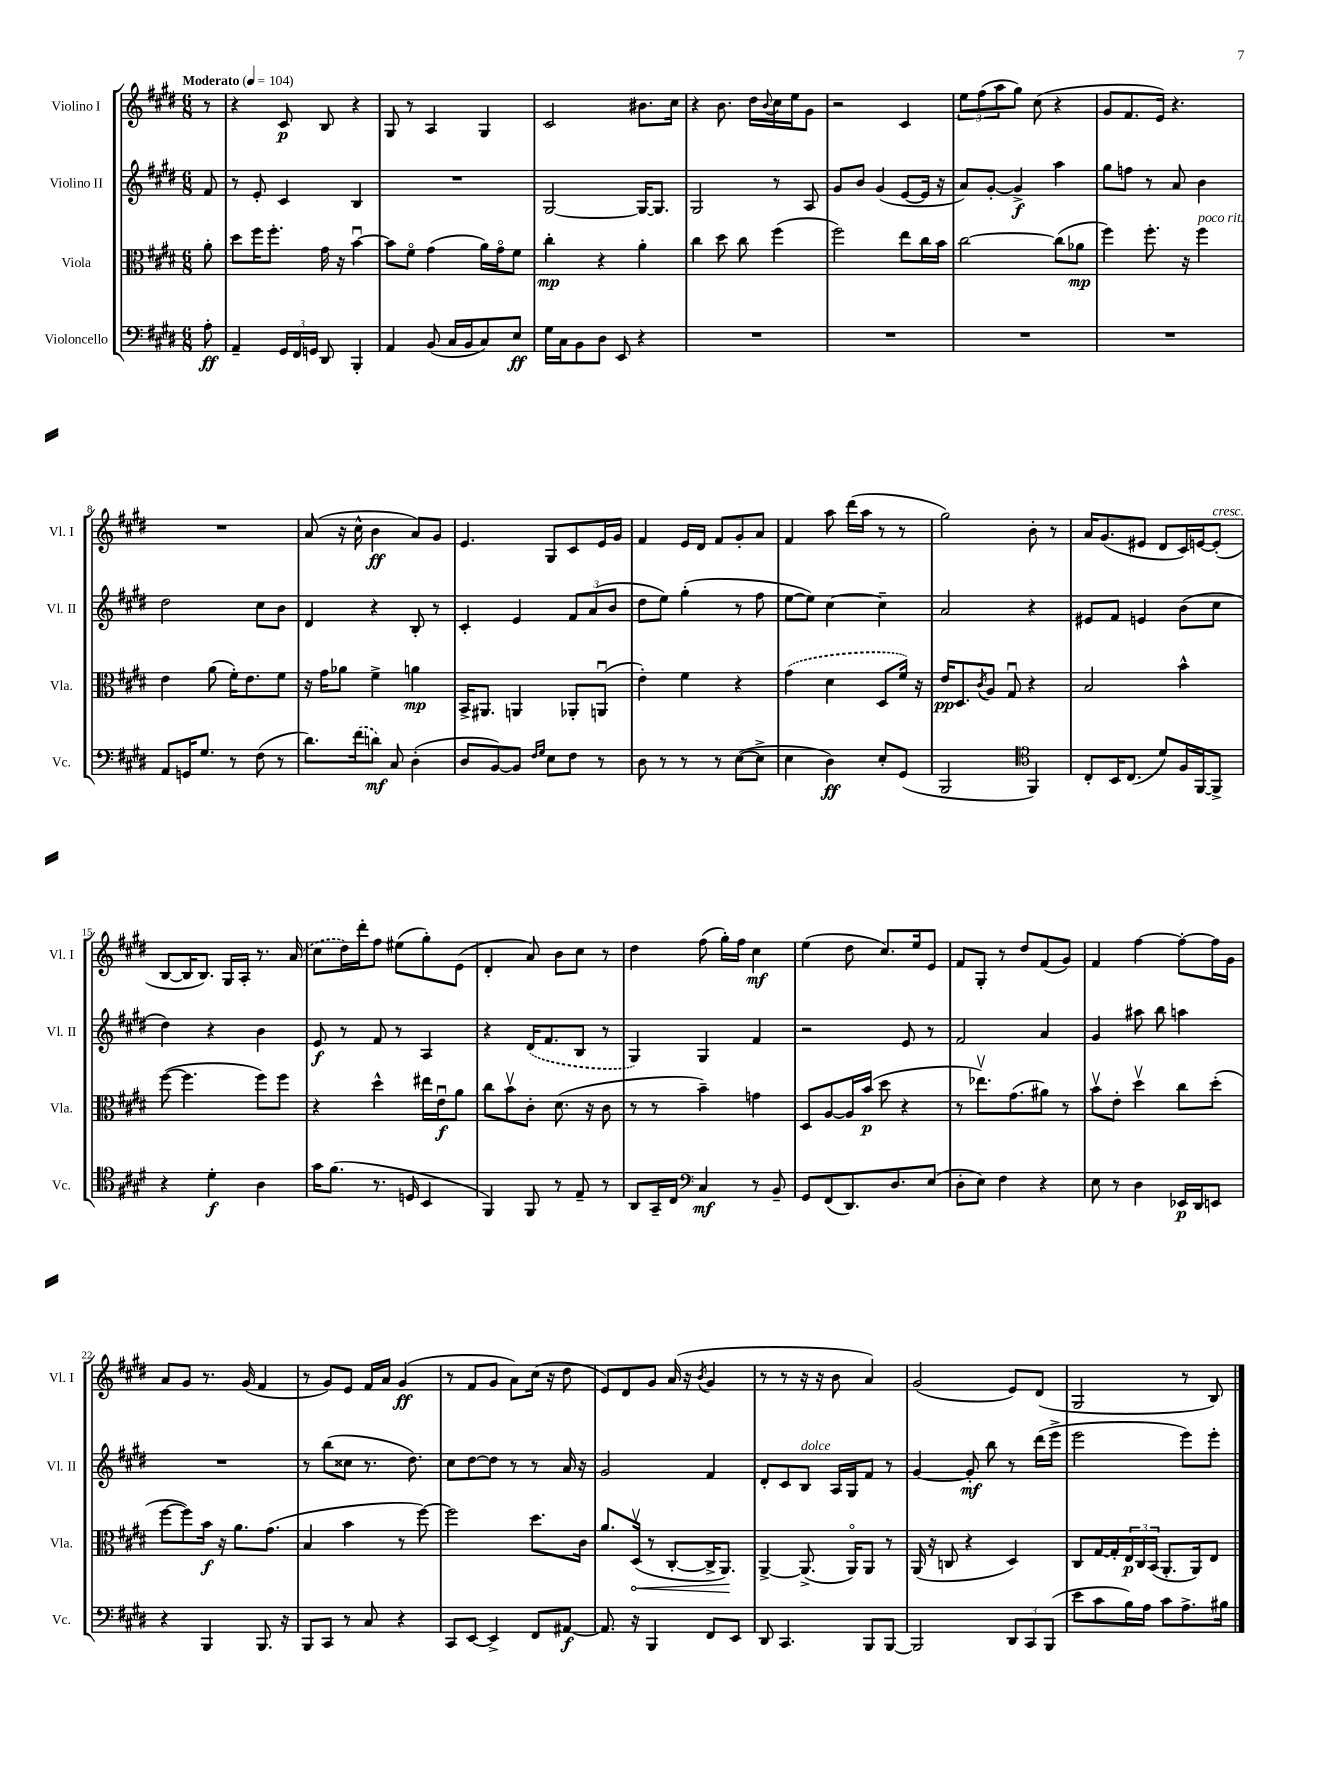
<<
\new StaffGroup <<
\new Staff = "s0" \with { instrumentName = "Violino I" shortInstrumentName = "Vl. I" } {
    \clef treble \key e \major \numericTimeSignature \time 6/8 \partial 8 \tempo "Moderato" 4 = 104
    r8 |
    r4 cis'8\p b8 r4 |
    gis8 r8 a4 gis4 |
    cis'2 bis'8. cis''16 |
    r4 b'8. dis''16 \appoggiatura { b'8 } cis''16 e''16 gis'8 |
    r2 cis'4 |
    \tuplet 3/2 { e''8 fis''8( a''8 } gis''8) cis''8( r4 |
    gis'8 fis'8. e'16) r4. |
    R2. |
    a'8( r16 cis''16-^ b'4\ff a'8) gis'8 |
    e'4. gis8 cis'8 e'16 gis'16 |
    fis'4 e'16 dis'16 fis'8 gis'8-. a'8 |
    fis'4 a''8 dis'''16( a''16 r8 r8 |
    gis''2) b'8-. r8 |
    a'16 gis'8.( eis'8 dis'8 cis'16) e'16~ e'8-.^\markup { \italic "cresc." }( |
    b8~ b16 b8.) gis16 a16-. r8. \once \slurDashed a'16( |
    cis''8 dis''16) dis'''16-. fis''8 eis''8( gis''8-.) e'8( |
    dis'4-. a'8) b'8 cis''8 r8 |
    dis''4 fis''8( gis''16-.) fis''16 cis''4\mf |
    e''4( dis''8 cis''8.) e''16 e'8 |
    fis'8 gis8-. r8 dis''8 fis'8( gis'8) |
    fis'4 fis''4~ fis''8~-. fis''16 gis'16 |
    a'8 gis'8 r8. gis'16( fis'4 |
    r8 gis'8) e'8 fis'16 a'16 gis'4\ff( |
    r8 fis'8 gis'8 a'8) cis''16( r16 dis''8 |
    e'8) dis'8 gis'8 a'16( r16 \acciaccatura { b'8 } gis'4 |
    r8 r8 r16 r16 b'8 a'4) |
    gis'2( e'8) dis'8( |
    gis2 r8 b8) \bar "|." |
}
\new Staff = "s1" \with { instrumentName = "Violino II" shortInstrumentName = "Vl. II" } {
    \clef treble \key e \major \numericTimeSignature \time 6/8 \partial 8
    fis'8 |
    r8 e'8-. cis'4 b4 |
    R2. |
    gis2~ gis16~ gis8. |
    gis2 r8 a8 |
    gis'8 b'8 gis'4( e'8~ e'16 r16 |
    a'8) gis'8~-. gis'4->\f a''4 |
    gis''8 f''8 r8 a'8 b'4 |
    dis''2 cis''8 b'8 |
    dis'4 r4 b8-. r8 |
    cis'4-. e'4 \tuplet 3/2 { fis'8 a'8( b'8 } |
    dis''8 e''8) gis''4-.( r8 fis''8 |
    e''8~ e''8) cis''4~ cis''4-- |
    a'2 r4 |
    eis'8 fis'8 e'4 b'8( cis''8 |
    dis''4) r4 b'4 |
    e'8\f r8 fis'8 r8 a4 |
    r4 \once \slurDashed dis'16( fis'8. b8 r8 |
    gis4) gis4 fis'4 |
    r2 e'8 r8 |
    fis'2 a'4 |
    gis'4 ais''8 b''8 a''4 |
    R2. |
    r8 b''8( cisis''8 r8. dis''8.) |
    cis''8 dis''8~ dis''8 r8 r8 a'16 r16 |
    gis'2 fis'4 |
    dis'8-. cis'8 b8^\markup { \italic "dolce" } a16 gis16 fis'8 r8 |
    gis'4~ gis'8-.\mf b''8 r8 dis'''16( e'''16-> |
    e'''2 e'''8) e'''8-. \bar "|." |
}
\new Staff = "s2" \with { instrumentName = "Viola" shortInstrumentName = "Vla." } {
    \clef alto \key e \major \numericTimeSignature \time 6/8 \partial 8
    a'8-. |
    dis''8 fis''16 fis''8.-. gis'16 r16 b'4~\downbow |
    b'8 fis'8\flageolet gis'4( a'16) gis'16\flageolet fis'8 |
    cis''4-.\mp r4 a'4-. |
    cis''4 dis''8 cis''8 fis''4( |
    fis''2) e''8 cis''16 b'16 |
    cis''2~ cis''8( aes'8\mp |
    fis''4) fis''8.-. r16 fis''4^\markup { \italic "poco rit." } |
    e'4 a'8( fis'16-.) e'8. fis'8 |
    r16 gis'16 aes'8 fis'4-> a'4\mp |
    b,16-> ais,8. a,4 aes,8-. a,8\downbow( |
    e'4-.) fis'4 r4 |
    \once \slurDashed gis'4( dis'4 dis8 fis'16) r16 |
    e'16\pp dis8. \acciaccatura { cis'8 } a8 gis8\downbow r4 |
    b2 b'4-^ |
    fis''8~( fis''4. fis''8) fis''8 |
    r4 dis''4-^ eis''16 e'16\downbow\f a'8 |
    cis''8 b'8\upbow cis'8-. dis'8.( r16 cis'8 |
    r8 r8 b'4--) g'4 |
    dis8 a8~ a16 b'16\p( dis''8 r4 |
    r8 ees''8.\upbow) gis'8.( ais'8) r8 |
    b'8\upbow e'8-. dis''4\upbow cis''8 dis''8-.( |
    fis''8~ fis''8) b'16\f r16 a'8. gis'8.( |
    b4 b'4 r8 fis''8~) |
    fis''2 dis''8. cis'16 |
    a'8. \once \override Hairpin.circled-tip = ##t dis16\upbow\<( r8 cis8~-. cis16-> a,8.\!) |
    a,4~-> a,8.->( a,16\flageolet) a,8 r8 |
    a,16( r16 c8 r4 dis4) |
    cis8 gis16~ gis16-. \tuplet 3/2 { e16\p cis16 b,16( } a,8.-. a,16) e8 \bar "|." |
}
\new Staff = "s3" \with { instrumentName = "Violoncello" shortInstrumentName = "Vc." } {
    \clef bass \key e \major \numericTimeSignature \time 6/8 \partial 8
    a8-.\ff |
    a,4-- \tuplet 3/2 { gis,16 fis,16 g,16 } dis,8 b,,4-. |
    a,4 b,8( cis16 b,16 cis8) e8\ff |
    gis16 cis16 b,8 dis8 e,8 r4 |
    R2. |
    R2. |
    R2. |
    R2. |
    a,8 g,16 gis8. r8 fis8( r8 |
    dis'8.) \once \slurDashed fis'16( d'8\mf) cis8 dis4-.( |
    dis8 b,8~) b,8 \grace { fis16 gis16 } e8 fis8 r8 |
    dis8 r8 r8 r8 e8~( e8-> |
    e4 dis4\ff) e8-. gis,8( |
    b,,2 \clef tenor fis,4) |
    cis8-. b,16 cis8.( dis'8) fis16 fis,16~ fis,8-> |
    r4 dis'4-.\f a4 |
    gis'16 fis'8.( r8. d16 b,4 |
    fis,4) fis,8 r8 e8-- r8 |
    a,8 gis,16-- cis16 \clef bass cis4\mf r8 b,8-- |
    gis,8 fis,8( dis,8.) dis8. e8( |
    dis8-. e8) fis4 r4 |
    e8 r8 dis4 ees,16\p dis,16 e,8 |
    r4 b,,4 b,,8. r16 |
    b,,8 cis,8 r8 cis8 r4 |
    cis,8 e,8~ e,4-> fis,8 ais,8~\f |
    ais,8. r16 b,,4 fis,8 e,8 |
    dis,8 cis,4. b,,8 b,,8~ |
    b,,2 \tuplet 3/2 { dis,8 cis,8 b,,8( } |
    e'8 cis'8 b16) a16 cis'8 a8.-> bis16 \bar "|." |
}
>>
>>
